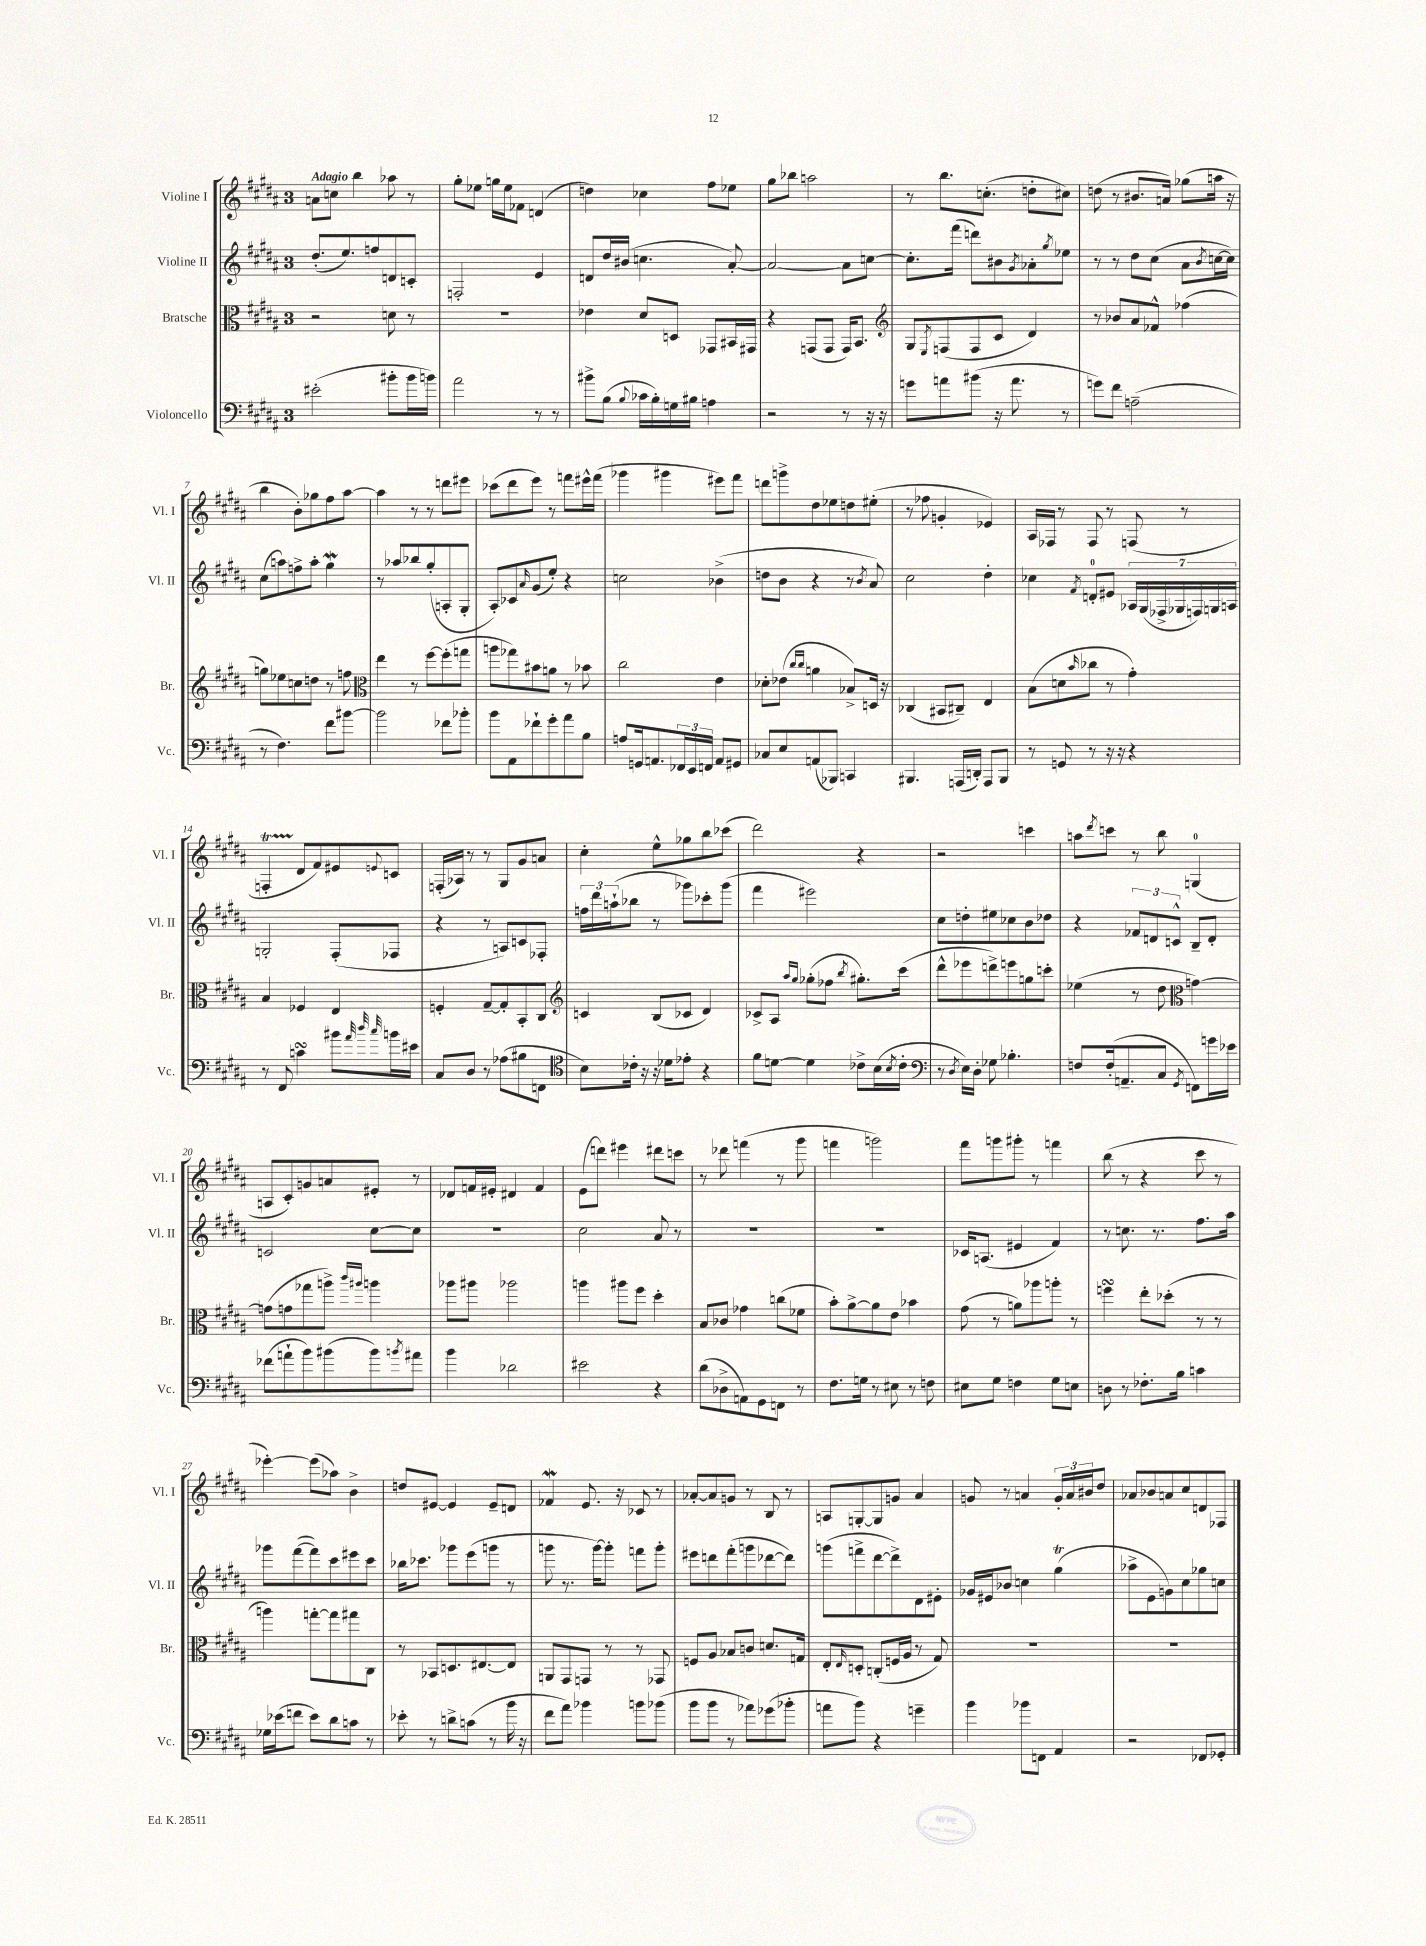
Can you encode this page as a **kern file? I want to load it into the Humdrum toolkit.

**kern	**kern	**kern	**kern
*staff4	*staff3	*staff2	*staff1
*clefF4	*clefC3	*clefG2	*clefG2
*k[f#c#g#d#a#]	*k[f#c#g#d#a#]	*k[f#c#g#d#a#]	*k[f#c#g#d#a#]
*M3/4	*M3/4	*M3/4	*M3/4
(2e#'\	2r	(8.dd#'/L	8a\L
.	.	.	8cc\J
.	.	8.ee/)	.
.	.	.	4bb\
.	.	8ff/	.
8b#'\L	8d\	8d/	8aa-\
16b#\L	8r	8c'/J	8r
16b\JJ)	.	.	.
=	=	=	=
2a#\	2.r	2F'/	8gg#'\L
.	.	.	8ee-\J
.	.	.	16gg\LL
.	.	.	16ee-\J
.	.	.	8f-\J
8r	.	4e/	(4d/
8r	.	.	.
=	=	=	=
8b#^\L	4e-\	8d/L	4dd\)
(8B\J	.	16dd#/L	.
.	.	(16b#/JJ	.
8qqB/	.	.	.
16c-\LL	8d#/L	4.cc\	4cc-\
16B'\)	.	.	.
16G\	8D/J	.	.
16B#\JJ	.	.	.
4A\	8GG-/L	.	8ff#\L
.	16BB#/L	[8a#'/)	8ee-\J
.	16GG#/JJ	.	.
=	=	=	=
2r	4r	2a#/_	8gg#\L
.	.	.	8bb-\J
.	(8GG/L	.	2aa\
.	8GG/J	.	.
8r	16GG/LK)	8a#\]L	.
.	8.BB/J	.	.
16r	.	[8cc\J	.
16r	.	.	.
=	=	=	=
*	*clefG2	*	*
8g\L	8G#/L	8.cc'\]L	8r
.	8qE/	.	.
8a\	(8F/	.	8.bb\L
.	.	(16fff#\Jk	.
(8b#\J	8F/	8ddd\L)	.
.	.	.	(8.cc'\J
16r	8c#/J	8b#\	.
8.a\	.	.	.
.	.	8qg#/	.
.	4d#/)	8a-'\	8dd'\L
.	.	8qgg#/	.
8r	.	8ee-\J	8cc#\J)
=	=	=	=
8g\L)	8r	8r	(8dd\
8f#\J	8b-/L	8r	8r
(2A~\	8a#/	8dd#\L	8.b#/L
.	8f-^^/J	(8cc#\J	.
.	.	.	16a/Jk)
.	(4ff-\	8a#\L	(8gg-\L
.	.	8qb/	.
.	.	[16cc\L	16aa\Jk
.	.	16cc\]JJ)	16r
=	=	=	=
8r	8gg\L)	(8cc#\L	4bb\
4.F#\)	8ee-\	8aa\)	.
.	8cc\	8ff^\	8b'\L)
.	8dd\J	8aa'\J	8gg-\
8f#\L	8r	4gg#\	8ff#\
[8b#\J	8ff\	.	[8aa#\J
=	=	=	=
*	*clefC3	*	*
2b#\]	4ee\	8r	4aa#\]
.	.	8aa-/L	.
.	8r	8bb-/	8r
.	[8ff#\L	(8gg#'/	8r
8f-\L	(8ff#'\]	8A'/	8ddd\L
8b-'\J	8gg\J	8G#'/J	8eee#\J
=	=	=	=
8b\L	8aa\L	8A#'/L)	(8ccc-\L
8AA#\	8gg-\)	8c-/	8ddd#\
.	.	16qqa#/	.
8f-`\	8b#\	(8g#/	8eee\J)
8g#'\	8a\J	8ee'/J)	8r
8a#\	8r	4r	8fff\L
8B\J	8b-\	.	16eee#^^\L
.	.	.	(16fff\JJ
=	=	=	=
8A/L	2cc#\	2cc\	4ggg-\
16GG/k	.	.	.
8.AA/	.	.	.
.	.	.	4ggg#\
24FF-/L	.	.	.
24EE/	.	.	.
24FF/JJ	.	.	.
8AA/L	4e\	(4b-^\	8eee#\L)
8GG#/J	.	.	8fff#\J
=	=	=	=
8C-/L	8d-'\L	8dd\L	8ddd\L
8E/	(8e-\J	8b\J	8ggg^\
.	16qqcc#/LL	.	.
.	16qqcc#/JJ	.	.
(8AA/	4a\	4r	8dd#\
8BBB-/J)	.	.	8ee-\
4CC/	8B-^/L)	8r	8dd\
.	.	8qb/	.
.	16D/Jk	8a#/)	(8ee#'\J
.	16r	.	.
=	=	=	=
4.BBB#/	(4C-/	2cc#\	8r
.	.	.	8ff-\
.	8BB#/L	.	4g'/
(16AAA/LL	8C#~/J)	.	.
16DD'/JJ)	.	.	.
8AAA/L	4E/	4dd#'\	4e-/)
8BBB#/J	.	.	.
=	=	=	=
8r	(8B\L	4cc-\	16A#/LL
.	.	.	16F-/JJ
8GG/	8d\	.	8r
.	16qqb/	8qf#/	.
8r	8cc-\J	8d'/L	8F-/
16r	8r	8e#/J	8r
16r	.	.	.
4r	4g#'\)	28A-/LL	(8F/
.	.	(28G#/	.
.	.	28F-^/	.
.	.	28G-/	.
.	.	.	8r
.	.	28F/)	.
.	.	28G/	.
.	.	28A/JJ	.
=	=	=	=
8r	4B/	2G'/	4F'/
8FF#/	.	.	.
4c\	4F-/	.	8d#/L
.	.	.	8f#/)
8b#\L	4E/	(8F#'/L	8e#/
32qqa#/	.	.	.
32qqdd#/	.	.	.
32qqcc#/	.	.	8qqe/
16b\L	.	8F-/J	8c/J
16e#\JJ	.	.	.
=	=	=	=
8C#/L	4F'/	4r	(16F'/LL
.	.	.	16A-/JJ)
8D#/J	.	.	8r
8r	[8G#~/L	8r	8r
(8A-\L	8G#'/]	8A/L)	8G#/L
8B#\	8BB'/	8c/	8g#/
8FF\J	8C#/J	8F-'/J	8a/J
=	=	=	=
*clefC4	*clefG2	*	*
8B\L)	4c/	24ff\LL	4cc#'\
.	.	24ddd#\	.
.	.	(24aa`\J	.
16c-'\Jk	.	8bb-\J	.
16r	.	.	.
16r	(8B/L	8r	8ee^^\L
16d-\LK	.	.	.
8e-'\J	8c-/J	8ggg-\L)	8gg-\
4r	4d#/)	8ccc-'\	8bb\
.	.	(8ggg-\J	(8ccc-\J
=	=	=	=
8f#\L	8c-^/L	4fff#\	2ddd#\)
[8d\J	8A#/J	.	.
.	16qqaa#/LL	.	.
.	16qqgg#/JJ	.	.
4d\]	(8gg-'\L	2eee#\)	.
.	8ff-\J	.	.
.	8qbb/	.	.
8c-^\L	8.gg#'\L)	.	4r
(16B\L	.	.	.
8qB/	.	.	.
16c-'\JJ	(16ccc#\Jk	.	.
=	=	=	=
*clefF4	*	*	*
8r	8ddd#^^\L	8cc#\L	2r
8qD#/	.	.	.
16E\LL)	8eee-\	8dd'\	.
16D#'\JJ	.	.	.
8G-\	8ddd^\)	8ee#\	.
4.B-'\	8eee\	8cc-\	.
.	8gg\	8b\	4ccc\
.	8ccc'\J	8dd-\J	.
=	=	=	=
8F/L	(4ee-\	4r	8aa\L
.	.	.	8qddd#/
(16F'/k	.	.	8ccc\J
8.AA~/	.	.	.
.	8r	12f-/L	8r
.	.	12d/	.
8C#/J	8dd#\	.	8bb\
.	.	12c^^/J	.
*	*clefC3	*	*
8qGG#/	.	.	.
8FF\L)	[4g\)	8B~/L	(4G/
16g\L	.	8d'/J	.
16e-\JJ	.	.	.
=	=	=	=
(8f-\L	(8g\]L	2c/	8A/L
8a`\	8g\	.	8c#'/)
8b\)	8gg-\	.	8g/
(8b#\	8aa^\J)	.	8a/
.	16qqccc#/LL	.	.
.	16qqaa#/JJ	.	.
8b#\)	4aa\	[8cc#\L	8e#'/J
8qb/	.	.	.
8a#\J	.	8cc#\]J	8r
=	=	=	=
4b\	8aa-\L	2.r	8d-/L
.	8aa#\J	.	16f/L
.	.	.	16e#'/JJ
2d-\	2aa-\	.	4d#/
.	.	.	4f/
=	=	=	=
2e#\	4aa\	2cc#\	(8e\L
.	.	.	8ddd\J)
.	8aa#\L	.	4eee#\
.	8ff#\J	.	.
4r	4dd#'\	8a#/	8ddd#\L
.	.	8r	8ccc\J
=	=	=	=
(8d#\L	8B/L	2.r	8r
8D-^\	8c-/J	.	8ddd-\
8AA\)	4g-\	.	(4fff\
8GG#\	.	.	.
8FF\J	(8cc\L	.	8r
8r	8f-\J	.	8ggg#\
=	=	=	=
8.F#\L	8b'\L)	2.r	4fff\
.	[8a#^\	.	.
16G\Jk	.	.	.
8r	8a#\]	.	2ggg\)
8E#\	8e\J	.	.
8r	4b-\	.	.
8F\	.	.	.
=	=	=	=
8E#\L	(8g#\	16c-/LK	8fff#\L
.	.	(8.A/J	.
8G#\J	8r	.	8ggg\
4F\	8a\L)	4e#/	8ggg#'\J
.	8aa-\	.	8r
8G#\L	8aa'\J	4f#/)	4fff\
8E\J	8r	.	.
=	=	=	=
8D\	4ff\	8r	(8bb\
8r	.	8.cc\	8r
8.F-'\L	8ee'\L	.	4r
.	.	8.r	.
.	(8dd-'\J	.	.
16B\Jk	.	.	.
4c\	8r	8.ff#\L	8ccc#\
.	8r	.	8r
.	.	16aa#\Jk	.
=	=	=	=
16G-\LL	4aa\)	8ggg-\L	[4eee-'\)
(16e-\J	.	.	.
8f\J	.	([8fff#\	.
8e-\L)	[8gg'\L	8fff#\])	(8eee-\]L
8d#\	8gg\]	8ccc#\	8aa-\J)
8c\J	8gg#\	8eee#\	4b^\
8r	8C#\J	8ccc#\J	.
=	=	=	=
8e-'\	8r	16bb-\LK	8dd/L
.	.	8.ccc-\J	.
8r	8BB-/L	.	[8e#/J
8d^\L	8.D/	8ggg-\L	4e#/]
(8c\J	.	(8eee\	.
.	[8.E#/	.	.
8r	.	8ggg\J	8e#~/L
16b\	8E#/]J	8r	8d/J
16r	.	.	.
=	=	=	=
8f#\L	8AA/L	8ggg\	4f-/
8a#\J)	8GG#/	8.r	.
4b-\	8GG/J	.	8.e/
.	.	[16ggg\LK)	.
.	8r	8ggg'\]J	.
.	.	.	16r
8b\L	8r	8fff\L	8c-/
(8b-\J	8GG-/	8ggg'\J	8r
=	=	=	=
8b\L	8F/L	8eee#\L	[8a-'/L
8b\J	8A#/J	8ddd\	8a-/]
8r	8B-/L	(8fff#'\	8g/J
8a-\L)	8c/J	8ggg\	8r
(8g-\	8.d/L	[8ddd-\	8B/
8b-'\J	.	8ddd-\]J)	8r
.	16G/Jk	.	.
=	=	=	=
8a\L	8E'/L	(8ggg\L	8A/L
.	16qqE/	.	.
8b\J)	8D'/J	8fff^\	[8G'/
4r	(8C'/L	[8ddd#\	8G/]
.	16F/L	8ddd#^\])	8g/J
.	16A#/JJ	.	.
4g~\	8r	8d#\	4a#/
.	8G#/)	8e#'\J	.
=	=	=	=
4b\	2.r	16g-/LL	8g/
.	.	16e#/J	.
.	.	8b-/J	8r
8b-\L	.	4cc\	4a/
8FF\J	.	.	.
4AA#/	.	(4gg#\	24g'/LL
.	.	.	24a/
.	.	.	24b#/J
.	.	.	8dd#/J
=	=	=	=
2r	2.r	8aa-^\L	8a-/L
.	.	8e\	8b-/
.	.	8g\)	8a/
.	.	8cc#\	8cc#/
8FF-/L	.	8gg-\	8d/
8GG-'/J	.	8cc\J	8F-/J
==	==	==	==
*-	*-	*-	*-
